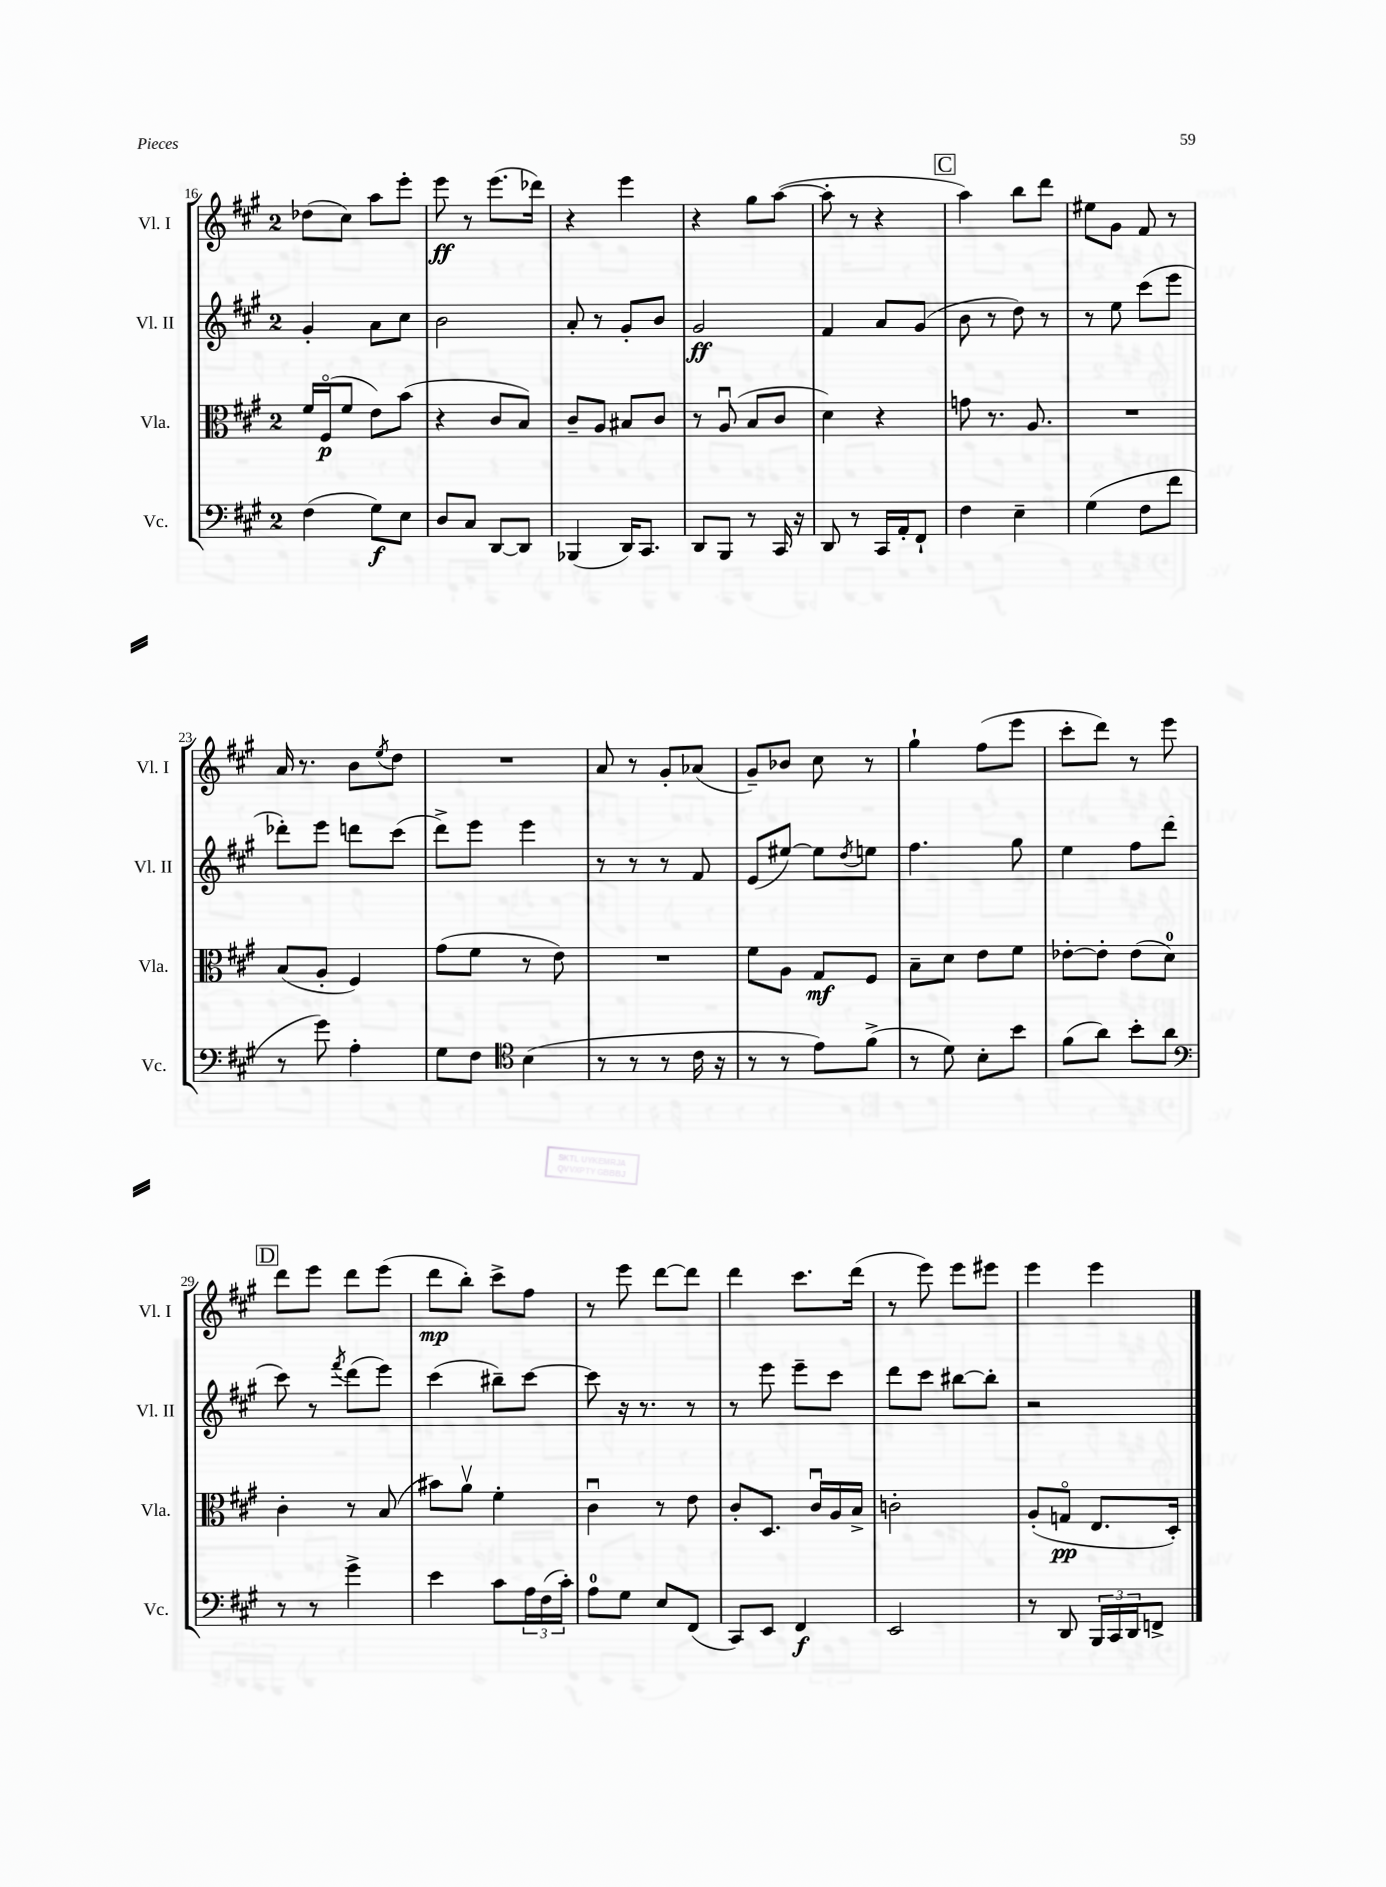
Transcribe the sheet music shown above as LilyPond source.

<<
\new StaffGroup <<
\new Staff = "s0" \with { instrumentName = "Vl. I" shortInstrumentName = "Vl. I" } {
    \clef treble \key a \major \once \override Staff.TimeSignature.style = #'single-digit \time 2/4
    des''8( cis''8) a''8 e'''8-. |
    e'''8\ff r8 e'''8.( des'''16) |
    r4 e'''4 |
    r4 gis''8 a''8~( |
    a''8-. r8 r4 |
    \mark \markup { \box "C" } a''4) b''8 d'''8 |
    eis''8 gis'8 fis'8 r8 |
    a'16 r8. b'8 \acciaccatura { e''8 } d''8 |
    R2 |
    a'8 r8 gis'8-. aes'8( |
    gis'8--) bes'8 cis''8 r8 |
    gis''4-! fis''8( e'''8 |
    cis'''8-. d'''8) r8 e'''8 |
    \mark \markup { \box "D" } d'''8 e'''8 d'''8 e'''8( |
    d'''8\mp b''8-.) cis'''8-> fis''8 |
    r8 e'''8 d'''8~ d'''8 |
    d'''4 cis'''8. d'''16( |
    r8 e'''8) e'''8 eis'''8 |
    e'''4 e'''4 \bar "|." |
}
\new Staff = "s1" \with { instrumentName = "Vl. II" shortInstrumentName = "Vl. II" } {
    \clef treble \key a \major \once \override Staff.TimeSignature.style = #'single-digit \time 2/4
    gis'4-. a'8 cis''8 |
    b'2 |
    a'8-. r8 gis'8-. b'8 |
    gis'2\ff |
    fis'4 a'8 gis'8( |
    \mark \markup { \box "C" } b'8 r8 d''8) r8 |
    r8 e''8 cis'''8( e'''8 |
    des'''8-.) e'''8 d'''8 cis'''8( |
    d'''8->) e'''8 e'''4 |
    r8 r8 r8 fis'8 |
    e'8( eis''8~) eis''8 \acciaccatura { d''8 } e''8 |
    fis''4. gis''8 |
    e''4 fis''8 d'''8( |
    \mark \markup { \box "D" } cis'''8) r8 \acciaccatura { fis'''8 } d'''8( e'''8) |
    cis'''4( bis''8--) cis'''8~ |
    cis'''8 r16 r8. r8 |
    r8 e'''8 e'''8-- cis'''8 |
    d'''8 cis'''8 bis''8~ bis''8-. |
    r2 \bar "|." |
}
\new Staff = "s2" \with { instrumentName = "Vla." shortInstrumentName = "Vla." } {
    \clef alto \key a \major \once \override Staff.TimeSignature.style = #'single-digit \time 2/4
    fis'16 fis16\flageolet\p( fis'8 e'8) b'8( |
    r4 cis'8 b8) |
    cis'8-- a8 bis8 cis'8 |
    r8 a8\downbow( b8 cis'8 |
    d'4) r4 |
    \mark \markup { \box "C" } g'8 r8. a8. |
    R2 |
    b8( a8-. fis4) |
    gis'8( fis'8 r8 e'8) |
    R2 |
    fis'8 a8 gis8\mf fis8 |
    b8-- d'8 e'8 fis'8 |
    ees'8~-. ees'8-. ees'8( d'8-0) |
    \mark \markup { \box "D" } cis'4-. r8 b8( |
    bis'8) a'8\upbow fis'4-. |
    cis'4\downbow r8 e'8 |
    cis'8-. d8. cis'16\downbow a16 b16-> |
    c'2-. |
    a8-.( g8\flageolet\pp e8. d16-.) \bar "|." |
}
\new Staff = "s3" \with { instrumentName = "Vc." shortInstrumentName = "Vc." } {
    \clef bass \key a \major \once \override Staff.TimeSignature.style = #'single-digit \time 2/4
    fis4( gis8\f) e8 |
    d8 cis8 d,8~ d,8 |
    bes,,4( d,16) cis,8. |
    d,8 b,,8 r8 cis,16 r16 |
    d,8 r8 cis,16 a,16-. fis,8-! |
    \mark \markup { \box "C" } fis4 e4-- |
    gis4( fis8 fis'8 |
    r8 gis'8) a4-. |
    gis8 fis8 \clef tenor b4( |
    r8 r8 r8 cis'16 r16 |
    r8 r8 e'8) fis'8->( |
    r8 d'8) b8-. b'8 |
    fis'8( a'8) b'8-. a'8 |
    \mark \markup { \box "D" } \clef bass r8 r8 gis'4-> |
    e'4 cis'8 \tuplet 3/2 { a16 fis16( cis'16-.) } |
    a8-0 gis8 e8 fis,8( |
    cis,8) e,8 fis,4\f |
    e,2 |
    r8 d,8 \tuplet 3/2 { b,,16 cis,16 d,16 } f,8-> \bar "|." |
}
>>
>>
\layout { \context { \Score currentBarNumber = #16 } }
